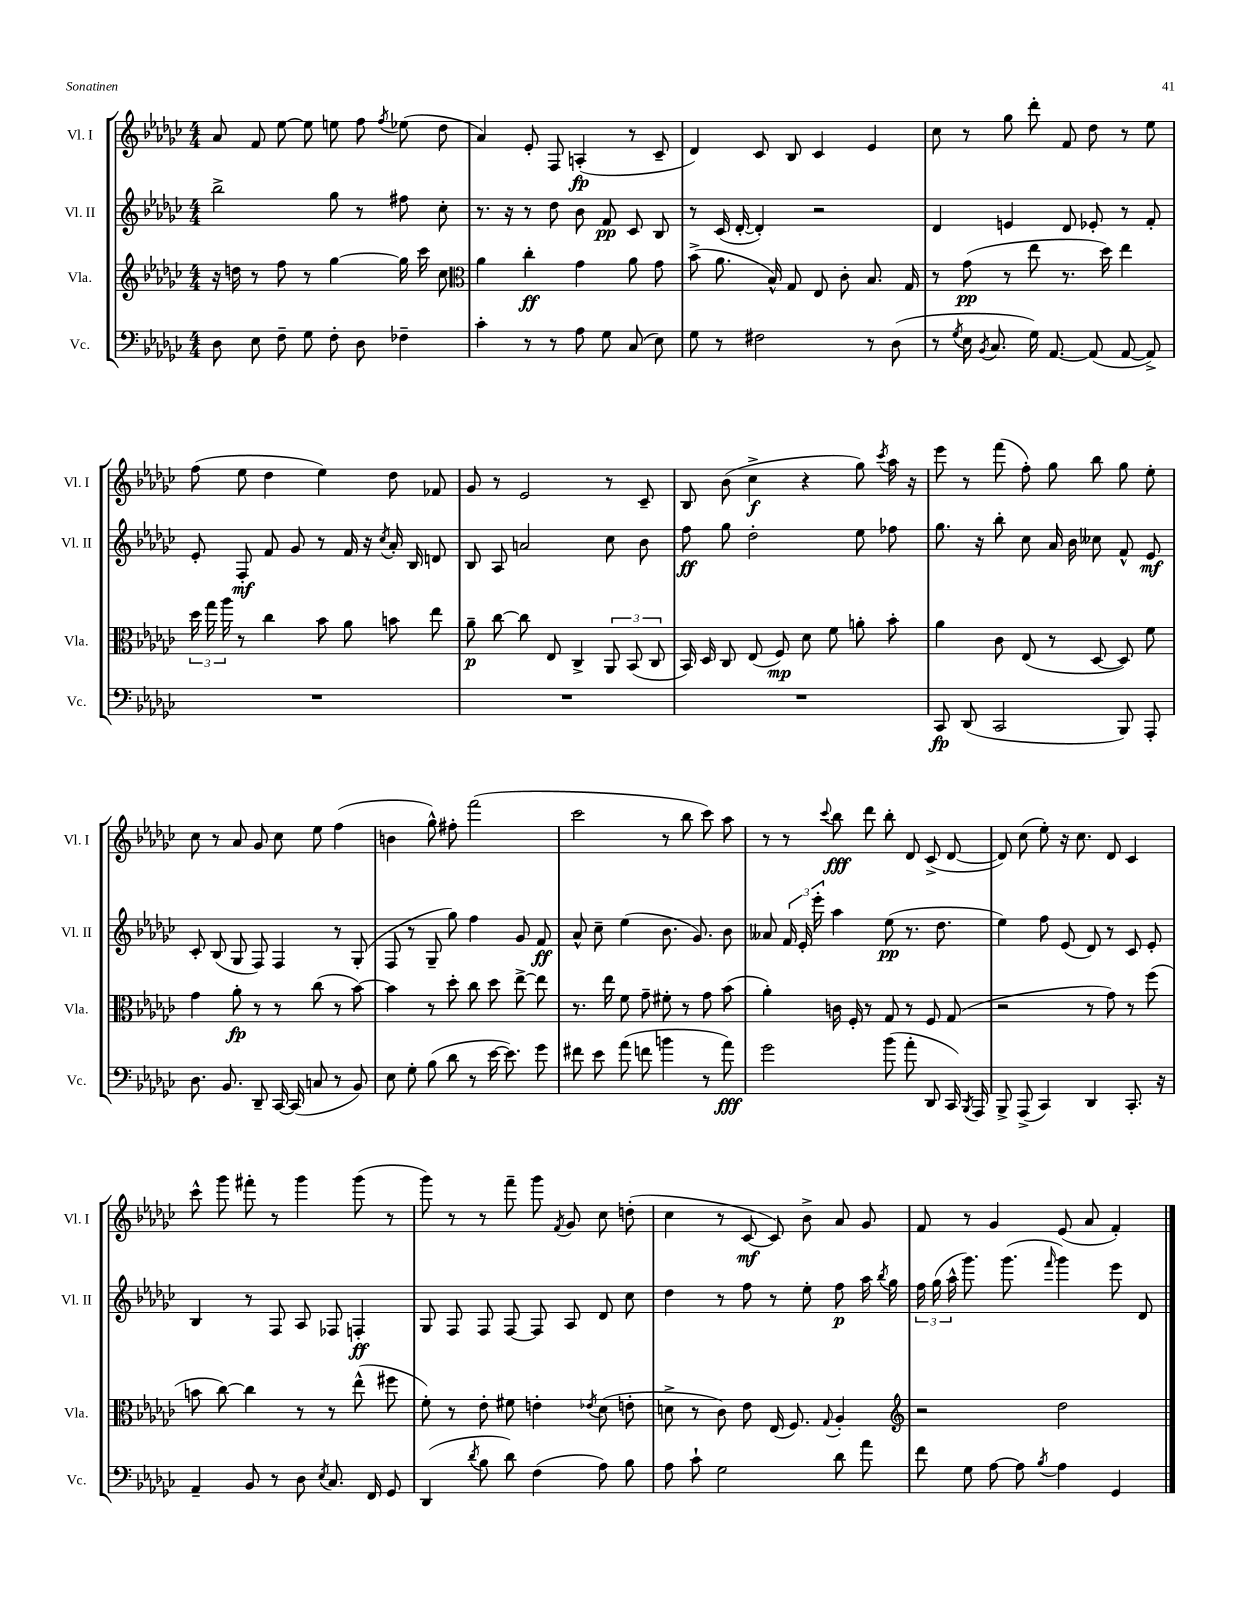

**kern	**kern	**kern	**kern
*staff4	*staff3	*staff2	*staff1
*clefF4	*clefG2	*clefG2	*clefG2
*k[b-e-a-d-g-c-]	*k[b-e-a-d-g-c-]	*k[b-e-a-d-g-c-]	*k[b-e-a-d-g-c-]
*M4/4	*M4/4	*M4/4	*M4/4
8D-\	16r	2bb-^\	8a-/
.	16dd\	.	.
8E-\	8r	.	8f/
8F~\	8ff\	.	[8ee-\
8G-\	8r	.	8ee-\]
8F'\	[4gg-\	8gg-\	8ee\
8D-\	.	8r	8ff\
.	.	.	8qff/
4F-~\	16gg-\]	8ff#\	(8ee-\
.	16ccc-\	.	.
.	8cc-\	8cc-'\	8dd-\
=	=	=	=
*	*clefC3	*	*
4c-'\	4a-\	8.r	4a-/)
.	.	16r	.
8r	4cc-'\	8r	8e-'/
8r	.	8dd-\	8F/
8A-\	4g-\	8b-\	(4A'/
8G-\	.	8f/	.
(8C-/	8a-\	8c-/	8r
8E-\)	8g-\	8B-/	8c-~/
=	=	=	=
8G-\	(8b-^\	8r	4d-/)
8r	8.a-\	(16c-/	.
.	.	[16d-'/	.
2F#\	.	4d-'/])	8c-/
.	16B-^^/)	.	.
.	8G-/	.	8B-/
.	8E-/	2r	4c-/
.	8c-'\	.	.
8r	8.B-/	.	4e-/
(8D-\	.	.	.
.	16G-/	.	.
=	=	=	=
8r	8r	4d-/	8cc-\
8qG-/	.	.	.
16E-\	(8g-\	.	8r
8qBB-/	.	.	.
8.C-/	.	.	.
.	8r	4e/	8gg-\
16G-\)	8ee-\	.	8ddd-'\
[8.AA-/	.	.	.
.	8.r	8d-/	8f/
(8AA-/]	.	8e-'/	8dd-\
.	16dd-\)	.	.
[8AA-/	4ee-\	8r	8r
8AA-^/])	.	8f'/	8ee-\
=	=	=	=
1r	24dd-\	8e-'/	(8ff\
.	24gg-\	.	.
.	24aa-\	.	.
.	8r	8F'/	8ee-\
.	4cc-\	8f/	4dd-\
.	.	8g-/	.
.	8b-\	8r	4ee-\)
.	8a-\	16f/	.
.	.	16r	.
.	.	8qcc-/	.
.	8b\	16a-'/	8dd-\
.	.	16B-/	.
.	8ee-\	8d/	8f-/
=	=	=	=
1r	8a-~\	8B-/	8g-/
.	[8cc-\	8A-/	8r
.	8cc-\]	2a/	2e-/
.	8E-/	.	.
.	4C-^/	.	.
.	12AA-/	8cc-\	8r
.	(12BB-/	.	.
.	.	8b-\	8c-~/
.	12C-/	.	.
=	=	=	=
1r	16BB-/)	8ff\	8B-/
.	16D-/	.	.
.	8C-/	8gg-\	(8b-\
.	(8E-/	2dd-'\	4cc-^\
.	8F/)	.	.
.	8d-\	.	4r
.	8f\	.	.
.	8a'\	8ee-\	8gg-\)
.	.	.	8qccc-/
.	8b-'\	8ff-\	16aa-\
.	.	.	16r
=	=	=	=
8CC-/	4a-\	8.gg-\	8eee-\
(8DD-/	.	.	8r
.	.	16r	.
2CC-/	8c-\	8bb-'\	(8fff\
.	(8E-/	8cc-\	8ff'\)
.	8r	16a-/	8gg-\
.	.	16b-\	.
.	[8D-/	8cc--\	8bb-\
8BBB-/)	8D-/])	8f^^/	8gg-\
8AAA-'/	8f\	8e-/	8ee-'\
=	=	=	=
8.D-\	4g-\	8c-'/	8cc-\
.	.	(8B-/	8r
8.BB-/	.	.	.
.	8a-'\	8G-/	8a-/
8DD-~/	8r	8F/)	8g-/
[16CC-/	8r	4F/	8cc-\
(16CC-/]	.	.	.
8C/	(8cc-\	.	8ee-\
8r	8r	8r	(4ff\
8BB-/)	[8b-\)	(8G-'/	.
=	=	=	=
8E-\	4b-\]	8F/	4b\
8G-'\	.	8r	.
(8B-\	8r	8G-~/	8gg-^^\)
8d-\	8dd-'\	8gg-\)	8ff#'\
8r	8cc-\	4ff\	(2fff\
[16e-\	8dd-\	.	.
8.e-\])	.	.	.
.	[8ee-^\	8g-/	.
8g-\	8ee-\]	8f/	.
=	=	=	=
8f#\	8.r	8a-^^/	2ccc-\
8e-\	.	8cc-~\	.
.	16ee-\	.	.
(8a-\	8f\	(4ee-\	.
8f\	8g-~\	.	.
4b\	8f#'\	8.b-\	8r
.	8r	.	8bb-\
.	.	8.g-/)	.
8r	8g-\	.	8ccc-\)
8a-\)	(8b-\	8b-\	8aa-\
=	=	=	=
2g-\	4a-'\)	8a--/	8r
.	.	24f/	8r
.	.	24e-'/	.
.	.	24eee-'\	.
.	.	.	8qqccc-/
.	16c\	4aa-\	8bb-\
.	16F'/	.	.
.	8r	.	8ddd-\
(8b-\	8G-/	(8ee-\	8bb-'\
8a-'\	8r	8.r	8d-/
8DD-/	8F/	.	(8c-^/
.	.	8.dd-\	.
16CC-/)	(8G-/	.	[8d-/
8qBBB-/	.	.	.
16AAA-/	.	.	.
=	=	=	=
8BBB-^/	2r	4ee-\)	8d-/])
(8AAA-^/	.	.	(8cc-\
4CC-/)	.	8ff\	8ee-'\)
.	.	(8e-/	16r
.	.	.	8.cc-\
4DD-/	8r	8d-/)	.
.	8g-\)	8r	8d-/
8.CC-'/	8r	8c-/	4c-/
.	(8ff\	8e-'/	.
16r	.	.	.
=	=	=	=
4AA-~/	8b\	4B-/	8ccc-^^\
.	[8cc-\)	.	8ggg-\
8BB-/	4cc-\]	8r	8fff#'\
8r	.	8F/	8r
8D-\	8r	8A-/	4ggg-\
8qE-/	.	.	.
8.C-/	8r	8F-/	.
.	(8ee-^^\	4F'/	(8ggg-\
16FF/	.	.	.
8GG-/	8ff#\	.	8r
=	=	=	=
(4DD-/	8f'\)	8G-/	8ggg-\)
.	8r	8F/	8r
8qd-/	.	.	.
8B-\	8e-'\	8F/	8r
8d-\)	8f#\	[8F/	8fff~\
(4F\	4e'\	8F/]	8ggg-\
.	.	.	8qf/
.	.	8A-/	8g-/
.	8qe-/	.	.
8A-\)	(8d-\	8d-/	8cc-\
8B-\	8e'\	8cc-\	(8dd'\
=	=	=	=
8A-\	8d^\	4dd-\	4cc-\
8c-`\	8r	.	.
2G-\	8c-\)	8r	8r
.	8e-\	8ff\	[8c-/
.	(16E-/	8r	8c-/])
.	8.F/)	.	.
.	.	8ee-'\	8b-^\
.	8qqG-/	.	.
8d-\	4A-'/	8ff\	8a-/
8a-\	.	16aa-\	8g-/
.	.	8qbb-/	.
.	.	16gg-\	.
=	=	=	=
*	*clefG2	*	*
8f\	2r	24ff\	8f/
.	.	(24gg-\	.
.	.	24aa-^^\	.
8G-\	.	8.ggg-\)	8r
[8A-\	.	.	4g-/
.	.	(8.ggg-\	.
8A-\]	.	.	.
8qB-/	.	16qqfff/	.
4A-\	2dd-\	4ggg-\)	(8e-/
.	.	.	8a-/
4GG-/	.	8eee-\	4f'/)
.	.	8d-/	.
==	==	==	==
*-	*-	*-	*-
